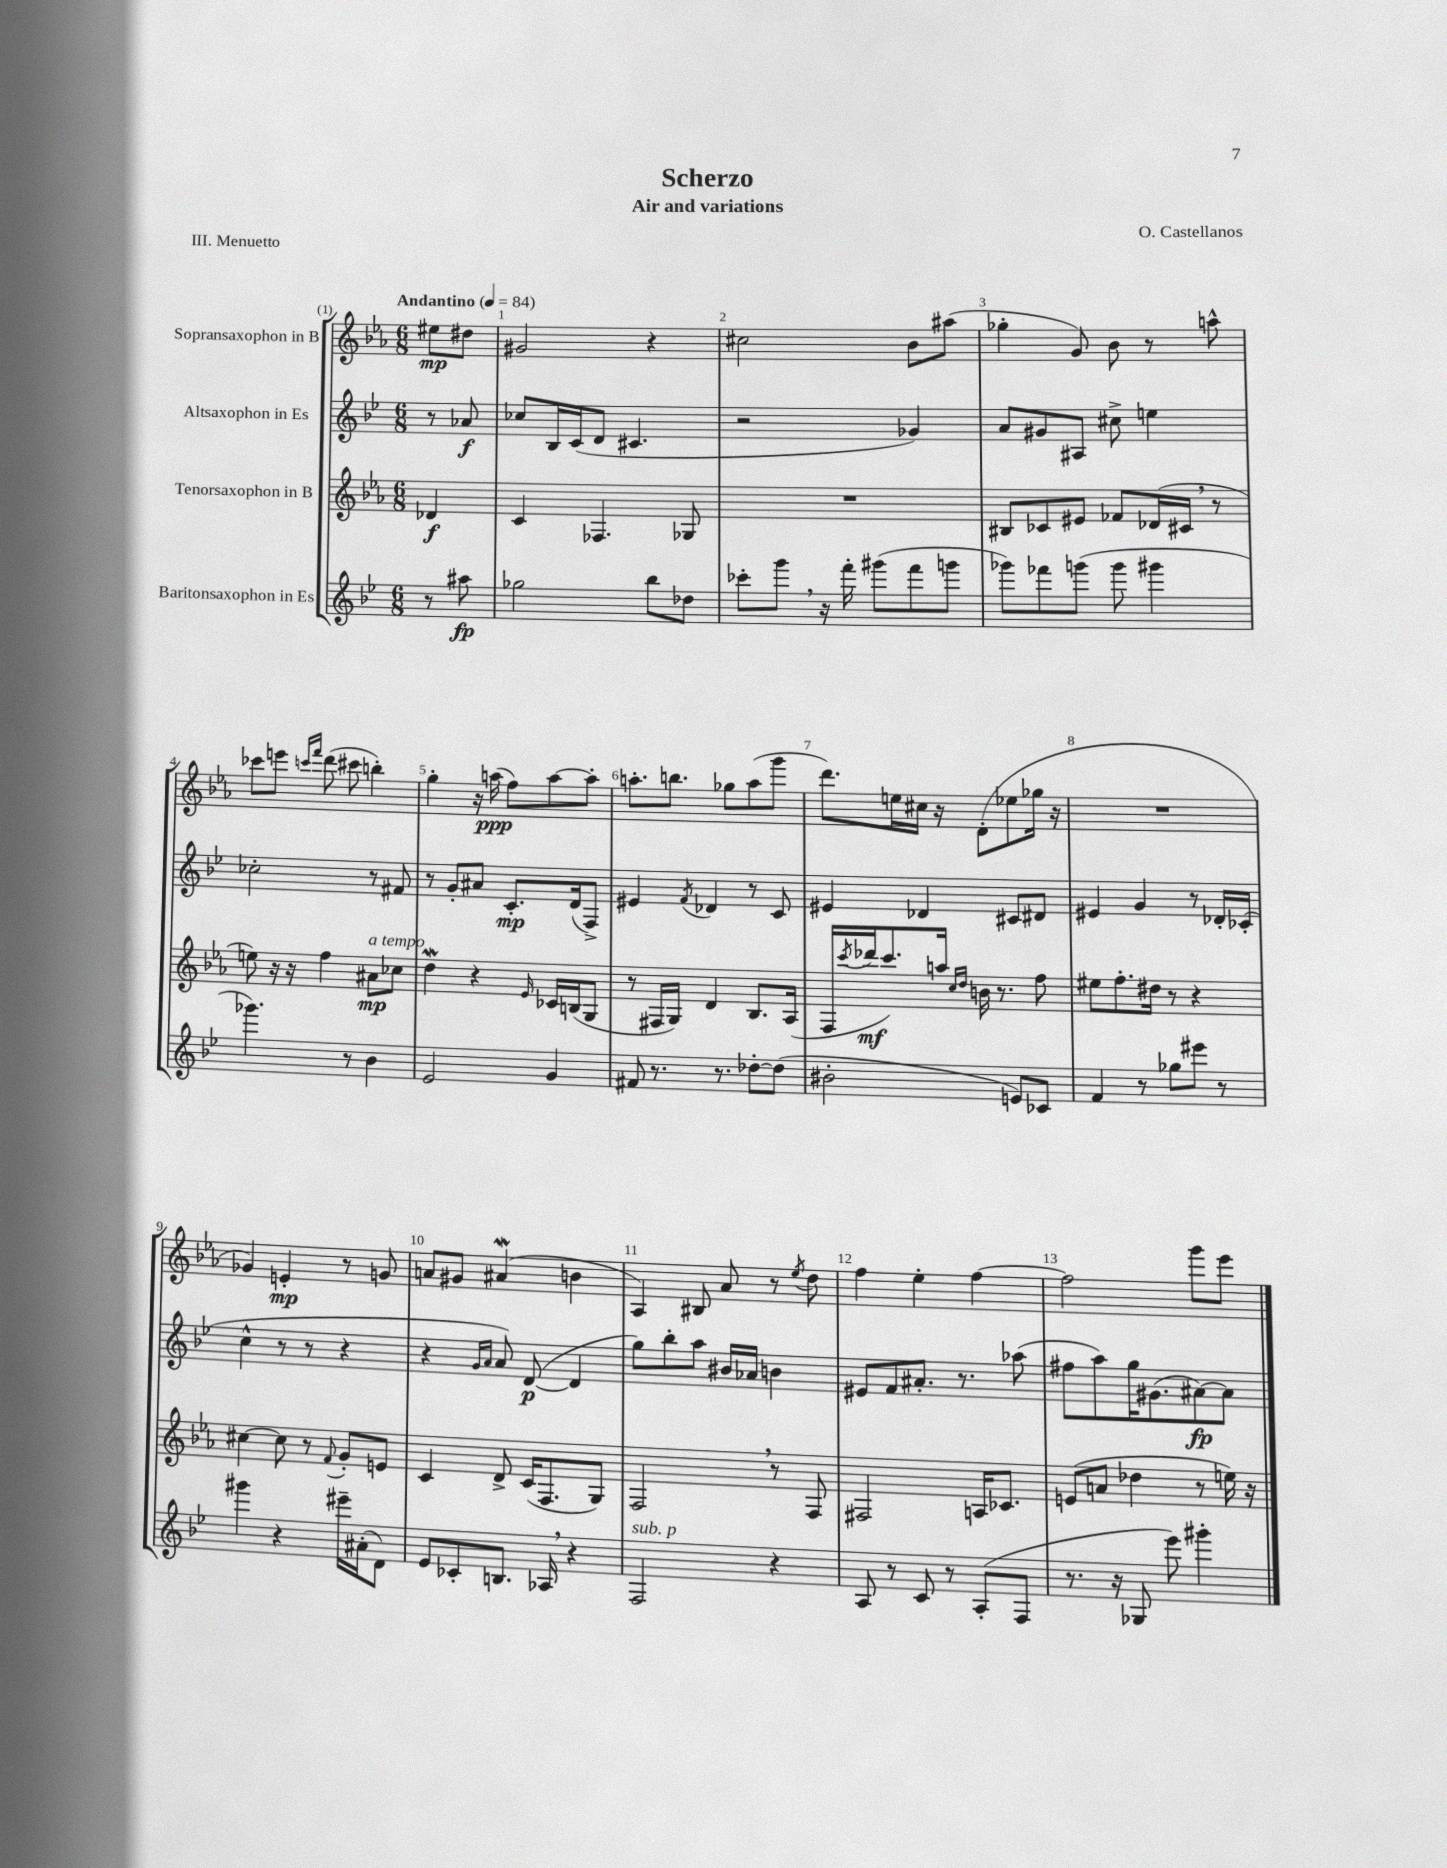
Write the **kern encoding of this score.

**kern	**kern	**kern	**kern
*staff4	*staff3	*staff2	*staff1
*clefG2	*clefG2	*clefG2	*clefG2
*k[b-e-]	*k[b-e-a-]	*k[b-e-]	*k[b-e-a-]
*M6/8	*M6/8	*M6/8	*M6/8
*MM84	*MM84	*MM84	*MM84
8r	4d-	8r	8ee#
8aa#	.	8a-	8dd#
=	=	=	=
2gg-	4c	8cc-	2g#
.	.	16B-	.
.	.	(16c	.
.	4.F-	8d	.
.	.	4.c#	.
8bb-	.	.	4r
8dd-	8G-	.	.
=	=	=	=
8ccc-'	2.r	2r	2cc#
8ggg	.	.	.
16r	.	.	.
16fff'	.	.	.
(8ggg#	.	.	.
8fff	.	4g-)	8b-
8ggg	.	.	(8aa#
=	=	=	=
8ggg-)	8B#	8a	4gg-'
8fff-	8c-	8g#	.
(8ggg	8e#	8A#	8g)
8ggg	8f-	8cc#^	8b-
4ggg#	(16d-	4ee	8r
.	16c#	.	.
.	8r	.	8aa^^
=	=	=	=
4.ggg-)	8ee)	2cc-'	8ccc-
.	16r	.	8eee
.	16r	.	.
.	.	.	16qqccc
.	.	.	16qqfff
.	4ff	.	(8ddd
8r	.	.	8ccc#
4b-	8a#	8r	4bb')
.	8cc-	8f#	.
=	=	=	=
2e-	4dd	8r	4gg'
.	.	8g'	.
.	4r	8a#	16r
.	.	.	(16aa
.	.	8.c'	8ff)
.	16qqe-	.	.
4g	16c-	.	[8aa
.	(16B	(16d	.
.	8G	8F^)	8aa']
=	=	=	=
8f#	8r	4e#	8.aa'
8.r	16F#	.	.
.	16G)	.	8.bb
.	.	8qf	.
.	4d	4d-	.
8.r	.	.	.
.	.	.	8gg-
[8dd-'	8.B-	8r	(8aa
(8dd-]	.	8c	8ggg
.	(16A-	.	.
=	=	=	=
2b#'	16F	4e#	8.ddd)
.	8qccc	.	.
.	16ddd-	.	.
.	8.ccc)	.	.
.	.	.	16ee
.	.	4d-	16cc#
.	16aa	.	16r
.	16qqcc	.	.
.	16qqdd	.	.
.	16b	.	(8d'
.	8.r	.	.
8e)	.	8c#	8ee-
8c-	8ff	8d#	16gg-
.	.	.	16r
=	=	=	=
4f	8ee#	4e#	2.r
.	8.ff'	.	.
8r	.	4g	.
.	16dd#	.	.
8gg-	8r	.	.
8eee#	4r	8r	.
8r	.	16d-'	.
.	.	(16c-'	.
=	=	=	=
4ggg#	[4cc#	4cc^^	4g-)
4r	8cc#]	8r	4e'
.	8r	8r	.
.	8qqf	.	.
16eee#~	8g'	4r	8r
(16a#'	.	.	.
8d)	8e	.	8g
=	=	=	=
8e-	4c	4r	8a
8c-'	.	.	8g#
.	.	16qqg	.
.	.	16qqa	.
8.B	8d^	8a)	(4a#
.	(16c	([8d	.
16A-	8.F	.	.
4r	.	4d]	4b
.	8G)	.	.
=	=	=	=
2F	2F	8gg)	4A-)
.	.	8bb-'	.
.	.	8aa	8B#
.	.	16b#	8a-
.	.	16a-	.
4r	8r	4b	8r
.	.	.	8qee-
.	8F	.	8dd
=	=	=	=
8A	2F#	8e#	4ff
8r	.	8f	.
8c	.	8.a#'	4ee-'
8r	.	.	.
.	.	8.r	.
(8A'	16A	.	[4ff
.	8.c-	.	.
8F	.	(8aa-	.
=	=	=	=
8.r	(8e	8ff#	2ff]
.	8a	8aa)	.
16r	.	.	.
8G-	4dd-	16gg	.
.	.	(8.g#	.
8eee-)	.	.	.
4ggg#'	8r	[8a#)	8ggg
.	16ee)	8a#]	8eee-
.	16r	.	.
==	==	==	==
*-	*-	*-	*-
